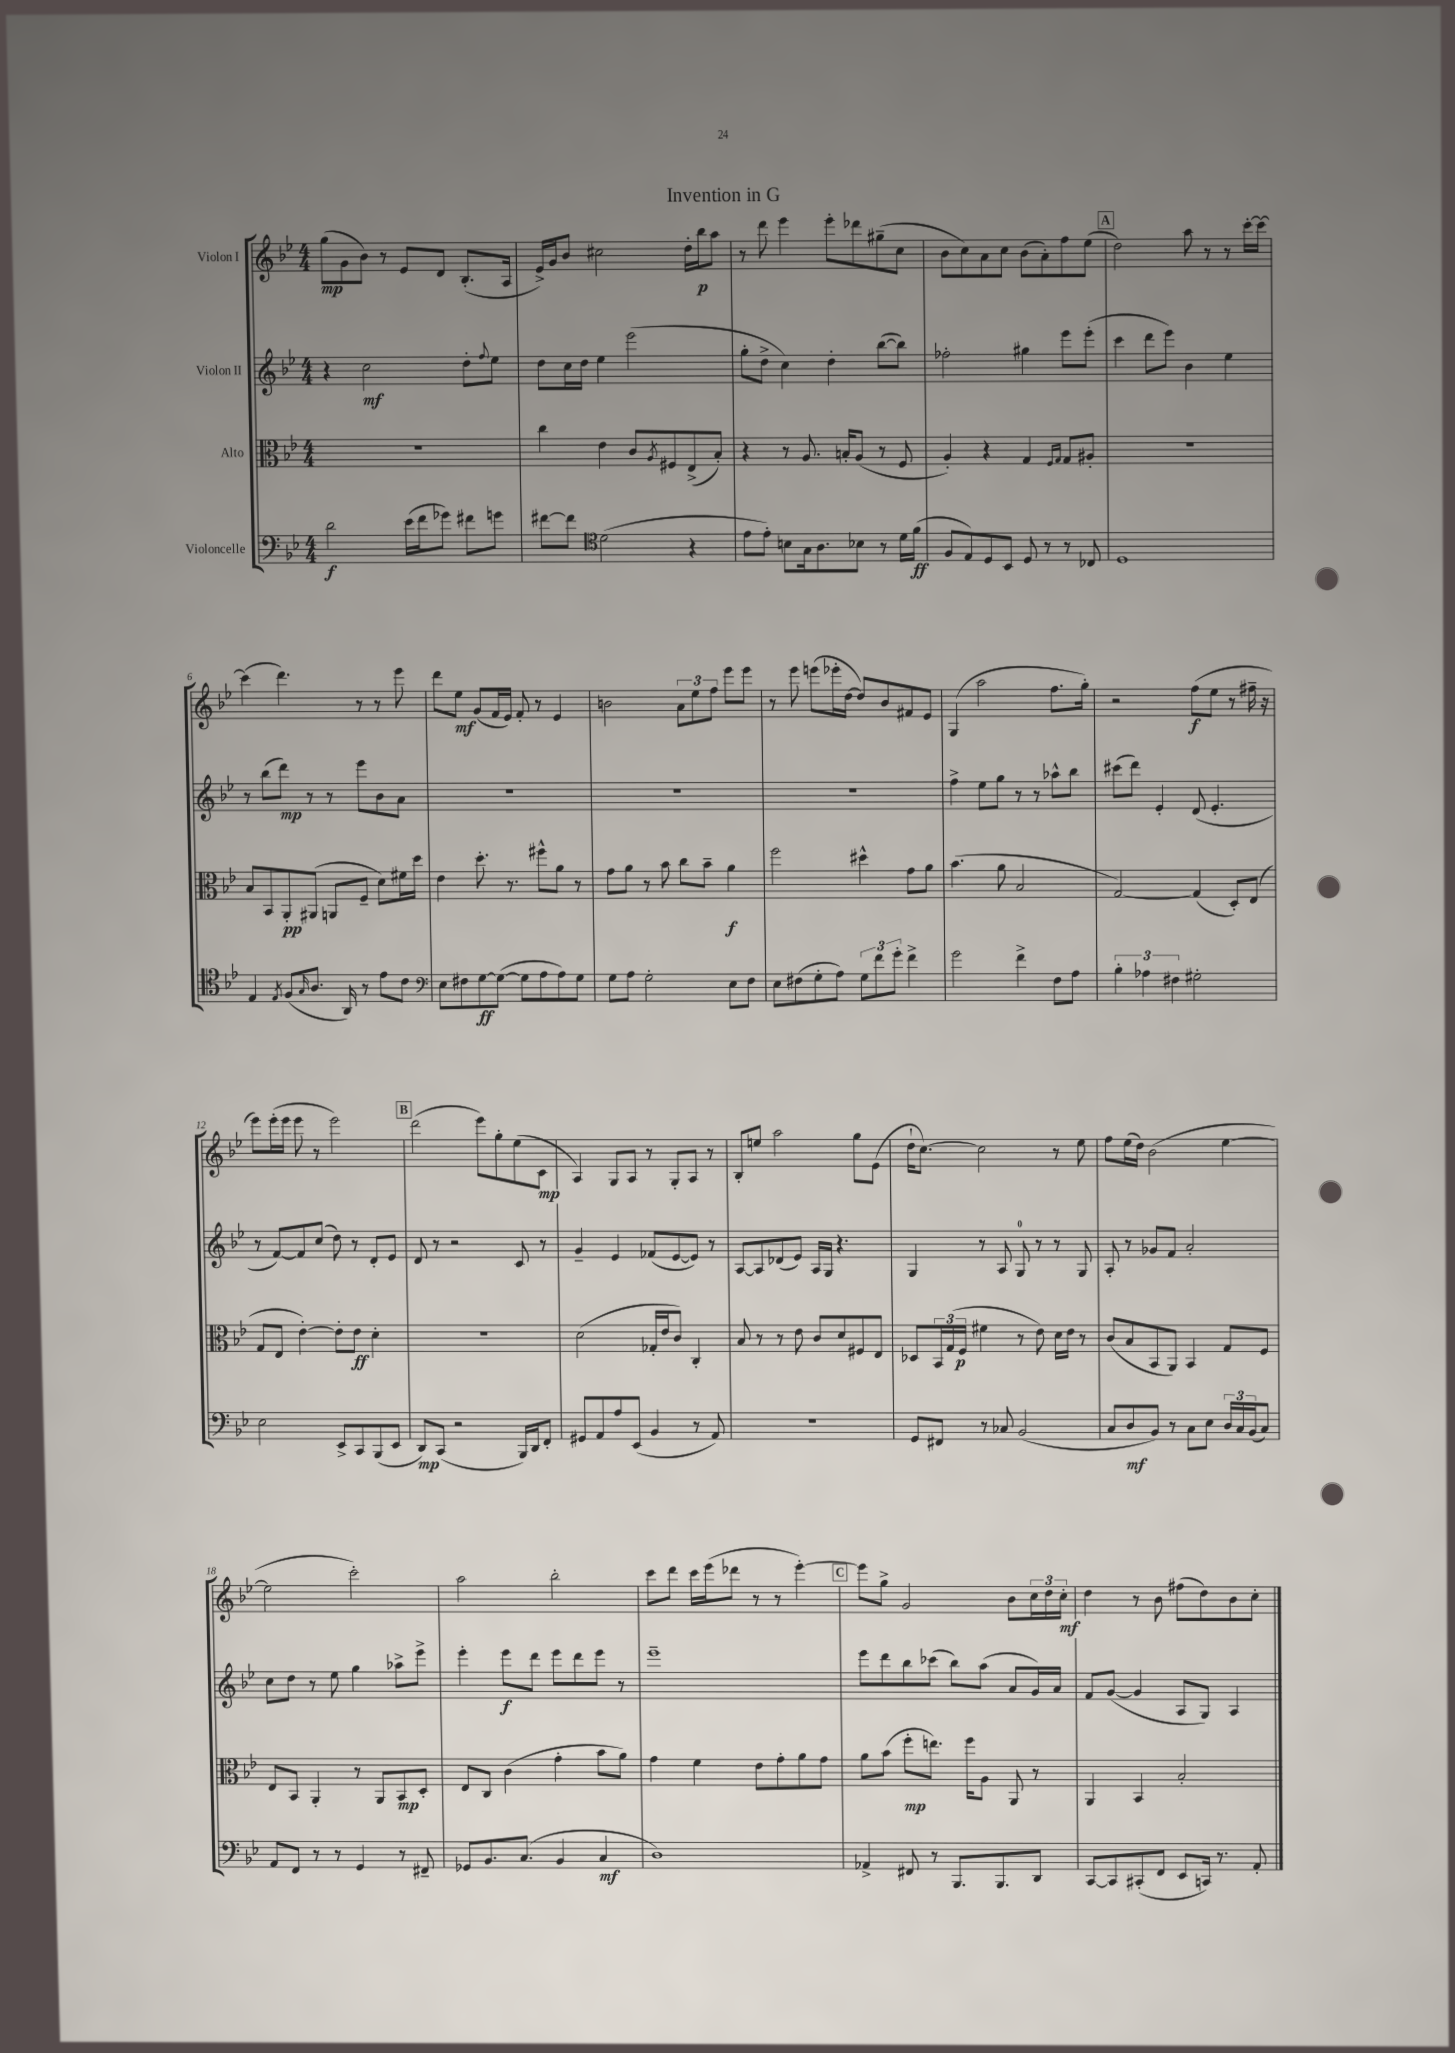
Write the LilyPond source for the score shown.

\header { title = "Invention in G" }
<<
\new StaffGroup <<
\new Staff = "s0" \with { instrumentName = "Violon I" } {
    \clef treble \key bes \major \numericTimeSignature \time 4/4
    g''8\mp( g'8 bes'8) r8 ees'8 d'8 bes8.-.( a16 |
    ees'16->) g'16 bes'8 cis''2 d''16-. bes''16\p a''8 |
    r8 d'''8 ees'''4 ees'''8-. des'''8 gis''8--( c''8 |
    bes'8 c''8) a'8 c''8 bes'8( a'8-.) f''8 ees''8( |
    \mark \markup { \box "A" } d''2) a''8 r8 r8 c'''16~-. c'''16~ |
    c'''4( d'''4.) r8 r8 ees'''8 |
    d'''8 ees''8\mf g'8( f'16 ees'16) f'8-. r8 ees'4 |
    b'2 \tuplet 3/2 { a'8 ees''8 f''8 } ees'''8 ees'''8 |
    r8 ees'''8 e'''8( ees'''16-. d''16~ d''8) bes'8 fis'8 ees'8 |
    g4( a''2 f''8. g''16-.) |
    r2 f''8\f( ees''8 r8 fis''16-- r16 |
    ees'''8) ees'''16-.( ees'''16 ees'''8 r8 ees'''2) |
    \mark \markup { \box "B" } d'''2( ees'''8) g''8-. ees''8( c'8\mp |
    a4) g8 a8 r8 g8-. a8 r8 |
    bes8-. e''8 a''2 g''8 ees'8( |
    d''16-! c''8.~) c''2 r8 ees''8 |
    f''8 ees''16( d''16) bes'2( ees''4~ |
    ees''2 c'''2-.) |
    a''2 bes''2-. |
    c'''8 d'''8 c'''16 ees'''16( des'''8 r8 r8 ees'''4~-.) |
    \mark \markup { \box "C" } ees'''8 g''8-> g'2 bes'8 \tuplet 3/2 { c''16 d''16 c''16-.\mf } |
    d''4 r8 bes'8 fis''8( d''8) bes'8 c''8-. \bar "|." |
}
\new Staff = "s1" \with { instrumentName = "Violon II" } {
    \clef treble \key bes \major \numericTimeSignature \time 4/4
    r4 c''2\mf d''8-. \appoggiatura { f''8 } ees''8 |
    d''8 c''16 d''16 ees''4 ees'''2( |
    g''8-. d''8-> c''4) d''4-. bes''8~( bes''8) |
    fes''2-. gis''4 ees'''8 ees'''8-.( |
    \mark \markup { \box "A" } c'''4 d'''8 ees'''8) bes'4 ees''4 |
    r8 bes''8( d'''8\mp) r8 r8 ees'''8 bes'8 a'8 |
    R1 |
    R1 |
    R1 |
    f''4-> ees''8 g''8 r8 r8 aes''8-^ bes''8 |
    cis'''8( d'''8) ees'4-. d'8( ees'4.-. |
    r8 f'8~) f'8 c''8( d''8) r8 d'8-. ees'8 |
    \mark \markup { \box "B" } d'8 r8 r2 c'8 r8 |
    g'4-- ees'4 fes'8( ees'8~ ees'8) r8 |
    a8~ a8 des'8( ees'8) a16 g16 r4. |
    g4 r8 a8 g8-0 r8 r8 g8 |
    a8-. r8 ges'8 f'8 a'2-. |
    c''8 d''8 r8 ees''8 g''4 aes''8-> ees'''8-> |
    ees'''4-. ees'''8\f d'''8 ees'''8 d'''8 ees'''8 r8 |
    ees'''1-- |
    \mark \markup { \box "C" } ees'''8 d'''8 bes''8 ces'''8( bes''8) a''8( a'8 g'16) a'16 |
    f'8 g'8~( g'4 a8 g8) a4 \bar "|." |
}
\new Staff = "s2" \with { instrumentName = "Alto" } {
    \clef alto \key bes \major \numericTimeSignature \time 4/4
    R1 |
    c''4 ees'4 c'8 \acciaccatura { a8 } fis8 ees8->( bes8-.) |
    r4 r8 a8. b16-. a8( r8 f8 |
    a4-.) r4 g4 \grace { f16 g16 } g8 ais8-. |
    \mark \markup { \box "A" } R1 |
    bes8 bes,8 a,8-.\pp ais,8( a,8 f8-- d'8) fis'16 d''16 |
    ees'4 d''8.-. r8. fis''8-^ a'8 r8 |
    g'8 a'8 r8 bes'8 c''8 bes'8-- a'4\f |
    f''2 dis''4-^ g'8 a'8 |
    bes'4.( a'8 bes2 |
    g2~) g4( d8-.) ees8( |
    g8 ees8 ees'4~-.) ees'8-. ees'8\ff d'4-. |
    \mark \markup { \box "B" } R1 |
    d'2( ges16-. ees'16 c'8) c4-. |
    bes8 r8 r8 ees'8 c'8 d'8 fis8 ees8 |
    des8 \tuplet 3/2 { bes,16 g16( f16\p } fis'4 r8 ees'8) d'16 ees'16 r8 |
    c'8( bes8 bes,8 a,8) bes,4 g8 f8 |
    ees8 bes,8 a,4-. r8 a,8 bes,8\mp d8-. |
    ees8 c8 c'4( g'4-. bes'8 a'8) |
    g'4 f'4 ees'8 g'8-. a'8 g'8 |
    \mark \markup { \box "C" } a'8 bes'8( f''8-.\mp e''8.) f''16 a8 a,8 r8 |
    a,4 bes,4 bes2-. \bar "|." |
}
\new Staff = "s3" \with { instrumentName = "Violoncelle" } {
    \clef bass \key bes \major \numericTimeSignature \time 4/4
    d'2\f ees'16( f'16 ges'8) fis'8 g'8 |
    fis'8~ fis'8 \clef tenor d'2( r4 |
    ees'8 ees'8-.) b8 g16 a8. bes8 r8 d'16 f'16\ff( |
    f8 ees8) d8 bes,8 d8 r8 r8 ces8 |
    \mark \markup { \box "A" } d1 |
    ees4 \acciaccatura { ees8 } f8( \grace { g16 } a8. a,16) r8 ees'8 c'8 |
    \clef bass ees8 fis8 g8~\ff g8~( g8 a8 a8) g8 |
    g8 a8 g2-. ees8 f8 |
    ees8 fis8( g8-. a8) \tuplet 3/2 { g8 f'8 g'8-. } f'4-> |
    g'2 f'4-> f8 a8 |
    \tuplet 3/2 { bes4-. aes4 fis4 } gis2-. |
    ees2 ees,8-> c,8 bes,,8( ees,8 |
    \mark \markup { \box "B" } d,8\mp) c,8( r2 bes,,16) d,16 f,8-. |
    gis,8 a,8 a8 ees,8( bes,4 r8 a,8) |
    R1 |
    g,8 fis,8 r8 ces8 bes,2( |
    c8 d8\mf bes,8) r8 c8 ees8 \tuplet 3/2 { d16 c16 bes,16( } c8) |
    a,8 f,8 r8 r8 g,4 r8 fis,8-- |
    ges,8 bes,8. c8.( bes,4 c4\mf |
    d1) |
    \mark \markup { \box "C" } aes,4-> fis,8 r8 bes,,8. bes,,8. d,8 |
    c,8~ c,8 cis,8-.( f,8 ees,8 c,16) r8. a,8-. \bar "|." |
}
>>
>>
